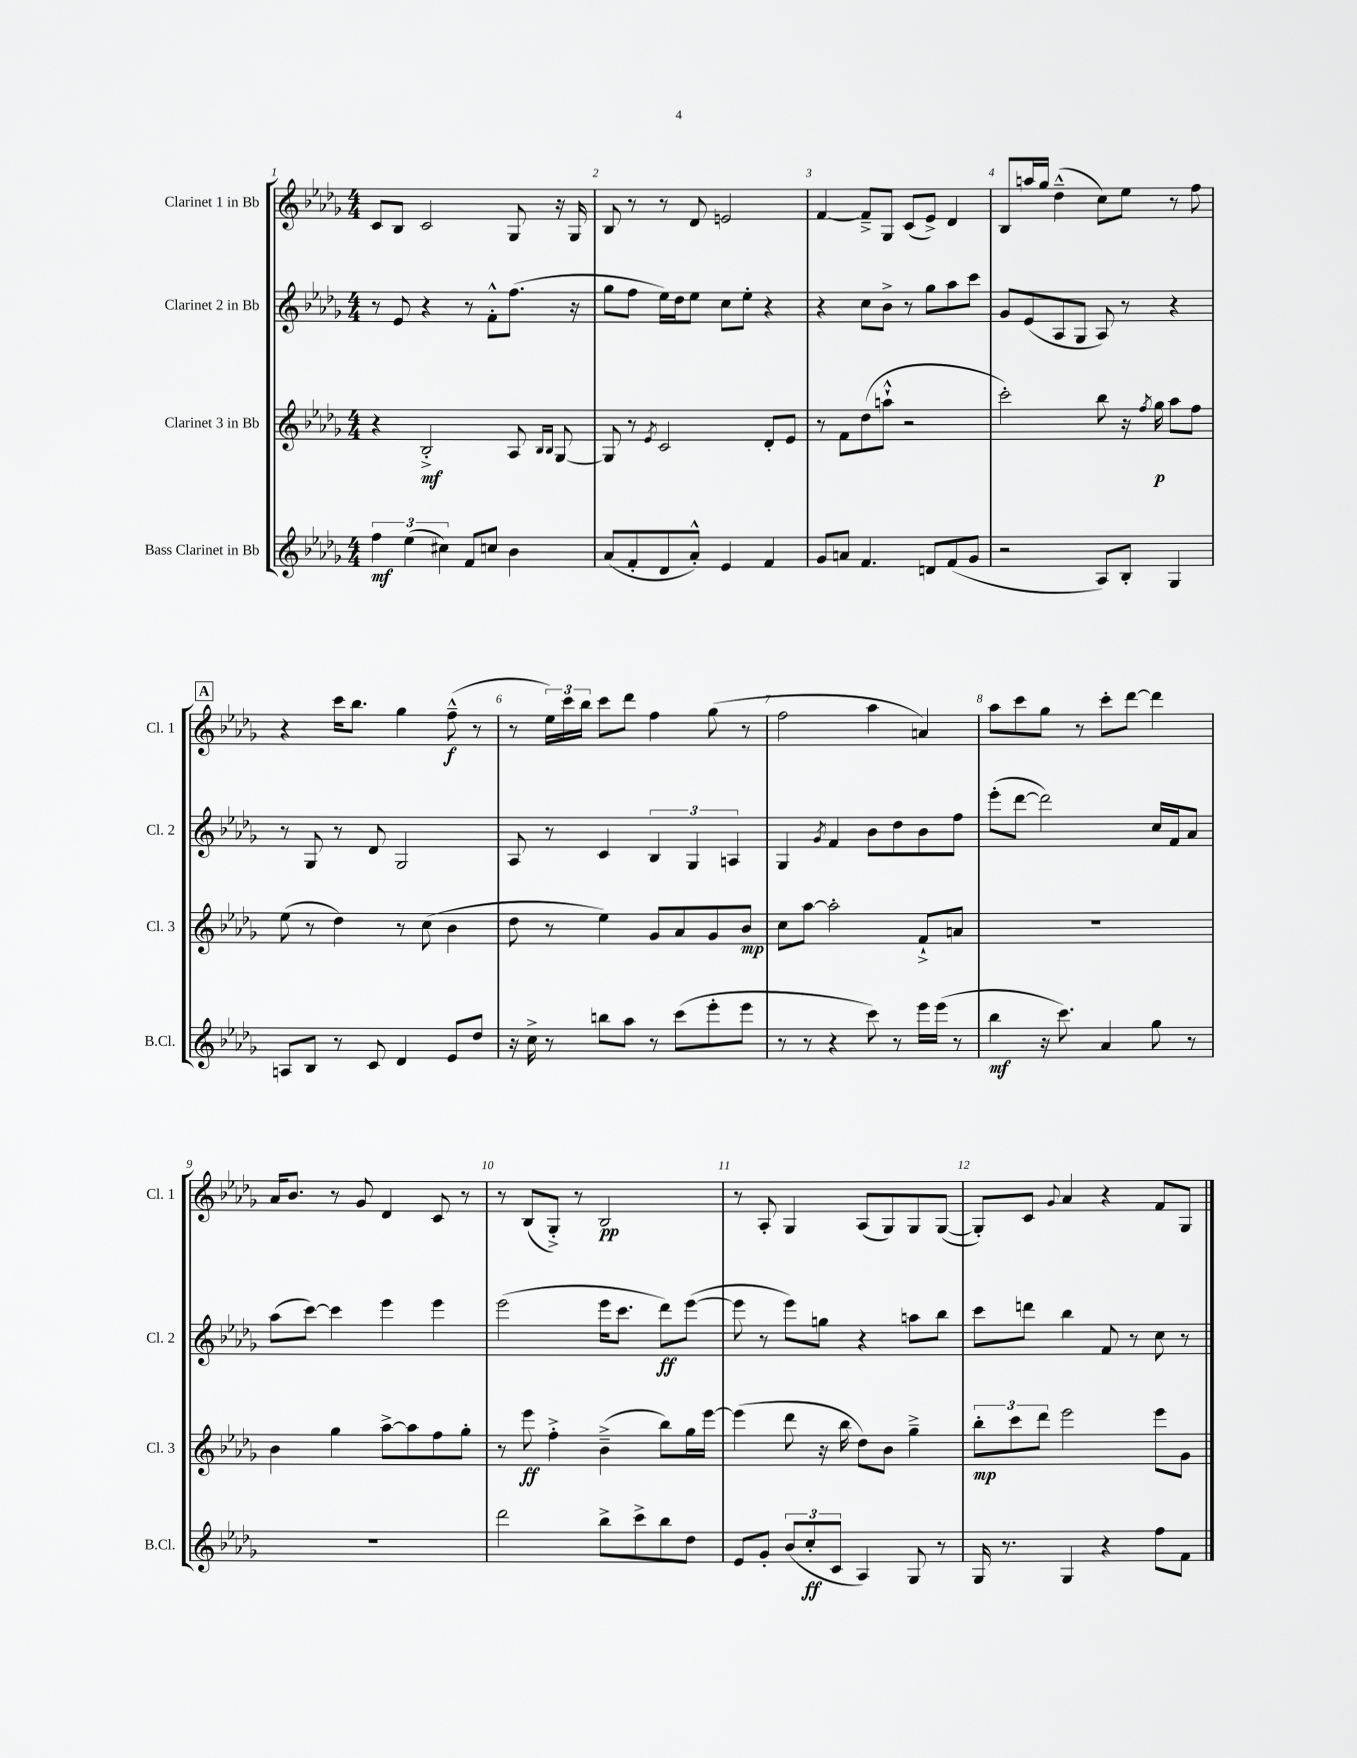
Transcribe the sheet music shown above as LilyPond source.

<<
\new StaffGroup <<
\new Staff = "s0" \with { instrumentName = "Clarinet 1 in Bb" shortInstrumentName = "Cl. 1" } {
    \clef treble \key des \major \numericTimeSignature \time 4/4
    c'8 bes8 c'2 ges8 r16 ges16 |
    bes8 r8 r8 des'8 e'2 |
    f'4~ f'8---> ges8 c'8( ees'8->) des'4 |
    bes8 a''16 ges''16 des''4---^( c''8) ees''8 r8 f''8 |
    \mark \markup { \box "A" } r4 c'''16 bes''8. ges''4 f''8---^\f( r8 |
    r8 \tuplet 3/2 { ees''16) c'''16 bes''16 } c'''8 des'''8 f''4 ges''8( r8 |
    f''2 aes''4 a'4) |
    aes''8 c'''8 ges''8 r8 c'''8-. des'''8~ des'''4 |
    aes'16 bes'8. r8 ges'8 des'4 c'8 r8 |
    r8 bes8( ges8-.->) r8 bes2\pp |
    r8 aes8-. ges4 aes8( ges8) ges8 ges8~( |
    ges8-.) c'8 \appoggiatura { ges'8 } aes'4 r4 f'8 ges8 \bar "|." |
}
\new Staff = "s1" \with { instrumentName = "Clarinet 2 in Bb" shortInstrumentName = "Cl. 2" } {
    \clef treble \key des \major \numericTimeSignature \time 4/4
    r8 ees'8 r4 r8 f'8-.-^ f''8.( r16 |
    ges''8 f''8 ees''16) des''16 ees''8 c''8 ees''8-. r4 |
    r4 c''8 bes'8-> r8 ges''8 aes''8 c'''8 |
    ges'8 ees'8( aes8 ges8 aes8) r8 r4 |
    \mark \markup { \box "A" } r8 ges8 r8 des'8 ges2 |
    aes8 r8 c'4 \tuplet 3/2 { bes4 ges4 a4 } |
    ges4 \acciaccatura { ges'8 } f'4 bes'8 des''8 bes'8 f''8 |
    ees'''8-.( des'''8~ des'''2) c''16 f'16 aes'8 |
    aes''8( c'''8~) c'''4 ees'''4 ees'''4 |
    ees'''2( ees'''16 c'''8. des'''8\ff) ees'''8~( |
    ees'''8 r8 ees'''8) g''8 r4 a''8 bes''8 |
    c'''8 d'''8 bes''4 f'8 r8 c''8 r8 \bar "|." |
}
\new Staff = "s2" \with { instrumentName = "Clarinet 3 in Bb" shortInstrumentName = "Cl. 3" } {
    \clef treble \key des \major \numericTimeSignature \time 4/4
    r4 bes2-.->\mf aes8 \grace { bes16 bes16 } ges8~ |
    ges8 r8 \acciaccatura { ees'8 } c'2 des'8-. ees'8 |
    r8 f'8 des''8( a''8-!-^ r2 |
    c'''2-.) bes''8 r16 \acciaccatura { f''8 } ges''16\p aes''8 f''8 |
    \mark \markup { \box "A" } ees''8( r8 des''4) r8 c''8( bes'4 |
    des''8 r8 ees''4) ges'8 aes'8 ges'8 bes'8\mp |
    c''8 aes''8~ aes''2-. f'8-!-> a'8 |
    R1 |
    bes'4 ges''4 aes''8~-> aes''8 f''8 ges''8-. |
    r8 ees'''8\ff f''4-.-> bes'4--->( bes''8) ges''16 ees'''16~ |
    ees'''4( des'''8 r16 bes''16 des''8) bes'8 ges''4---> |
    \tuplet 3/2 { bes''8-.\mp c'''8 des'''8 } ees'''2 ees'''8 ges'8 \bar "|." |
}
\new Staff = "s3" \with { instrumentName = "Bass Clarinet in Bb" shortInstrumentName = "B.Cl." } {
    \clef treble \key des \major \numericTimeSignature \time 4/4
    \tuplet 3/2 { f''4\mf ees''4( cis''4) } f'8 c''8 bes'4 |
    aes'8( f'8-. des'8 aes'8-.-^) ees'4 f'4 |
    ges'8 a'8 f'4. d'8 f'8( ges'8 |
    r2 aes8) bes8-. ges4 |
    \mark \markup { \box "A" } a8 bes8 r8 c'8 des'4 ees'8 des''8 |
    r16 c''16-> r8 b''8 aes''8 r8 c'''8( ees'''8-. ees'''8 |
    r8 r8 r4 c'''8) r8 ees'''16 ees'''16( r8 |
    bes''4\mf r16 c'''8.) aes'4 ges''8 r8 |
    r1 |
    des'''2 bes''8-> c'''8-> bes''8 des''8 |
    ees'8 ges'8-. \tuplet 3/2 { bes'8( c''8-.\ff c'8 } aes4) ges8 r8 |
    ges16 r8. ges4 r4 f''8 f'8 \bar "|." |
}
>>
>>
\layout { \context { \Score \override BarNumber.break-visibility = ##(#f #t #t) barNumberVisibility = #all-bar-numbers-visible } }
